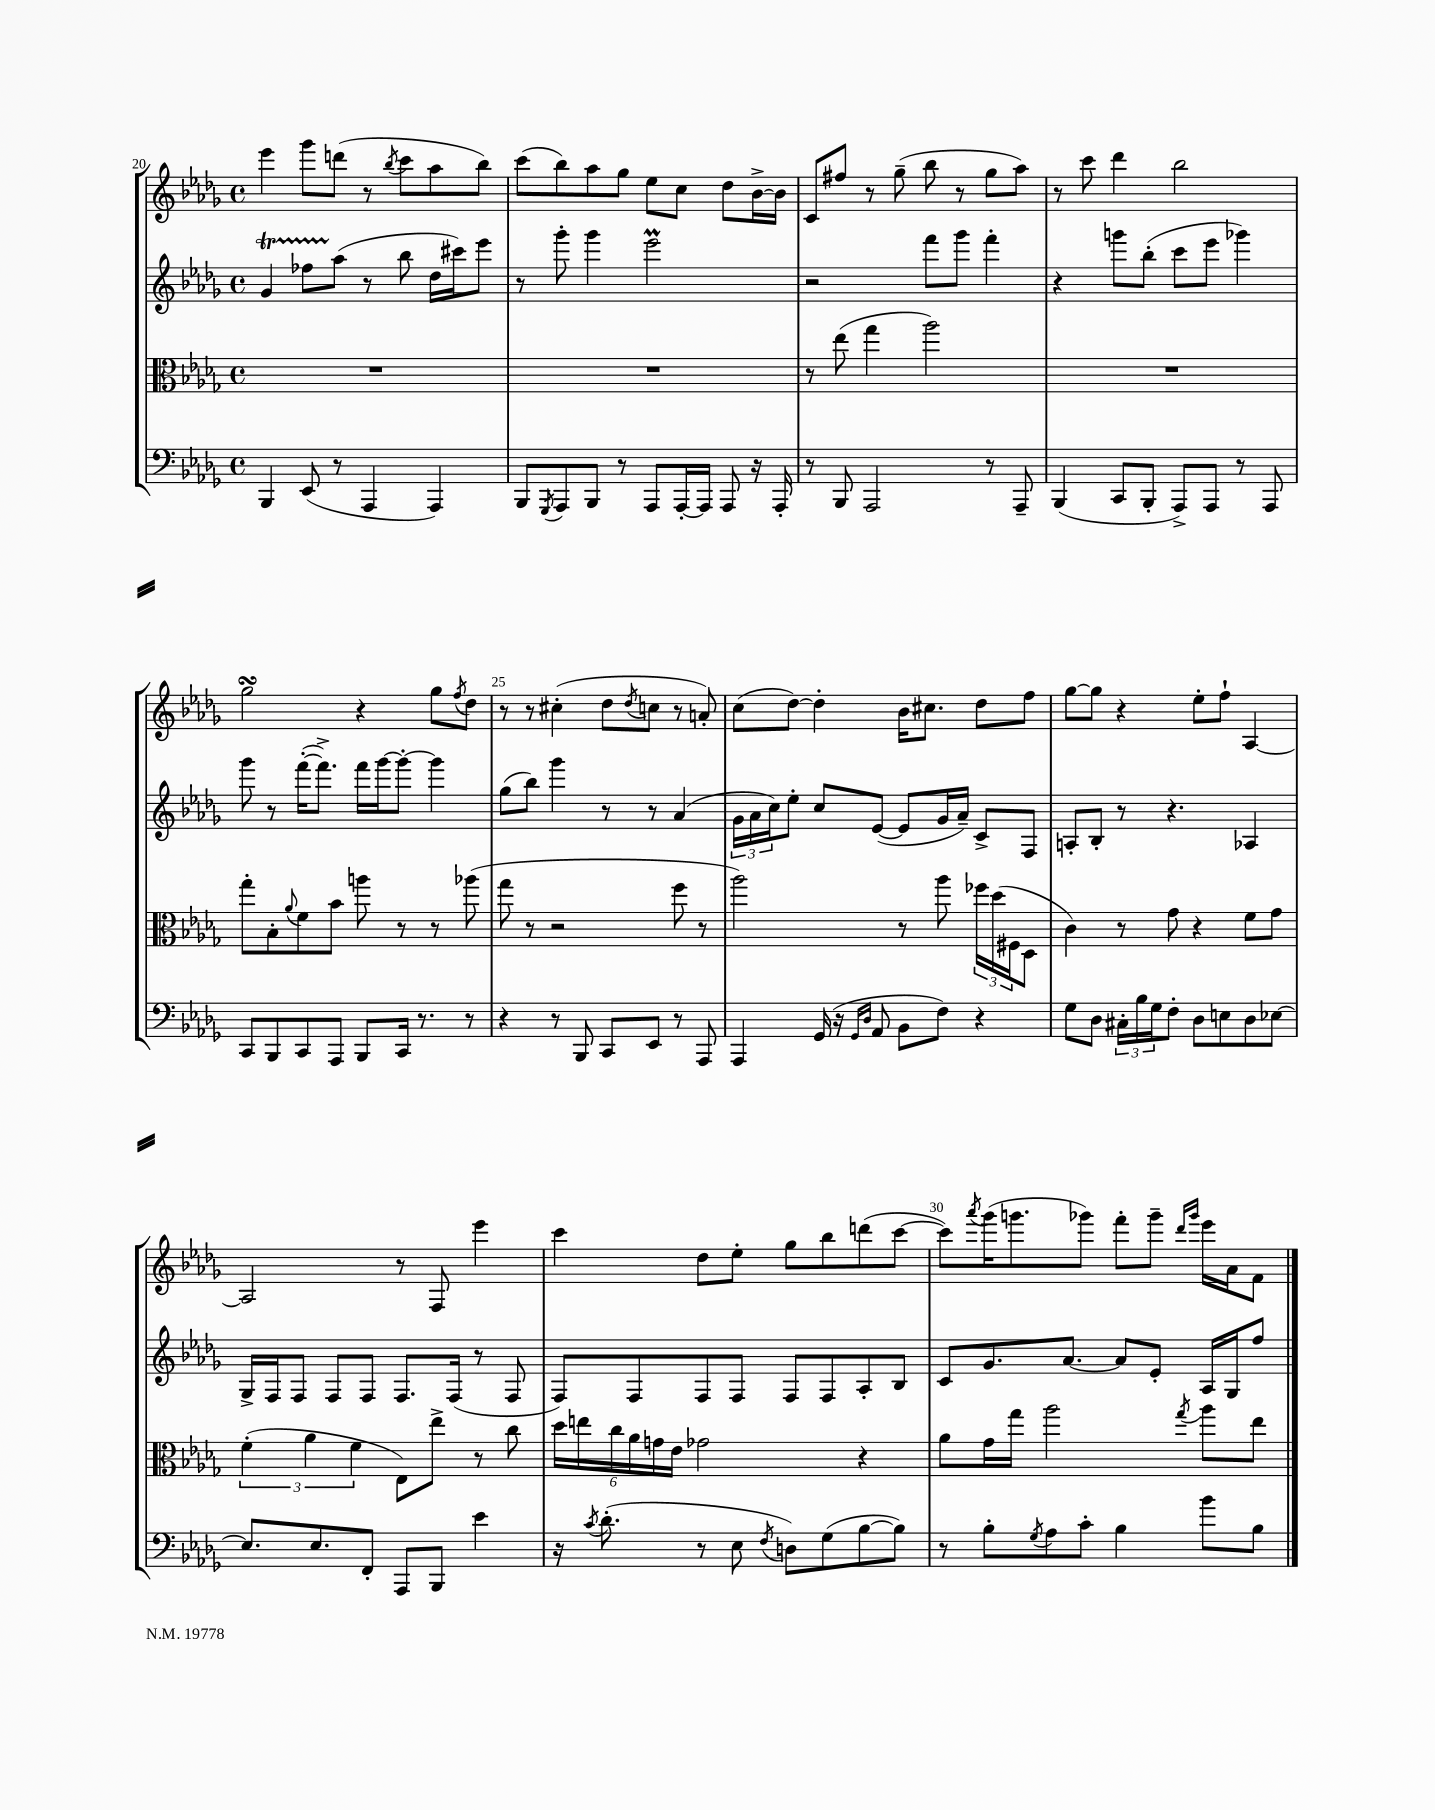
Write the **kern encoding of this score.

**kern	**kern	**kern	**kern
*part4	*part3	*part2	*part1
*staff4	*staff3	*staff2	*staff1
*clefF4	*clefC3	*clefG2	*clefG2
*k[b-e-a-d-g-]	*k[b-e-a-d-g-]	*k[b-e-a-d-g-]	*k[b-e-a-d-g-]
*M4/4	*M4/4	*M4/4	*M4/4
*met(c)	*met(c)	*met(c)	*met(c)
=20	=20	=20	=20
4BBB-/	1r	4g-T/	4eee-\
(8EE-/	.	8ff-XTTT\L	8ggg-\L
8r	.	(8aa-\J	(8dddn\J
4AAA-/	.	8r	8r
.	.	.	8qbb-/
.	.	8bb-\	8ccc\L
4AAA-/)	.	16dd-\LL	8aa-\
.	.	16ccc#X\J)	.
.	.	8eee-\J	8bb-\J)
=21	=21	=21	=21
8BBB-/L	1r	8r	(8ccc\L
8qGGG-/	.	.	.
8AAA-/	.	8ggg-'\	8bb-\)
8BBB-/J	.	4ggg-\	8aa-\
8r	.	.	8gg-\J
8AAA-/L	.	2eee-M\	8ee-\L
[16AAA-'/L	.	.	8cc\J
16AAA-/JJ]	.	.	.
8AAA-/	.	.	8dd-\L
16r	.	.	[16b-^\L
16AAA-'/	.	.	16b-\JJ]
=22	=22	=22	=22
8r	8r	2r	8c/L
8BBB-/	(8ee-\	.	8ff#X/J
2AAA-/	4gg-\	.	8r
.	.	.	(8gg-~\
.	2aa-\)	8fff\L	8bb-\
.	.	8ggg-\J	8r
8r	.	4fff'\	8gg-\L
8AAA-~/	.	.	8aa-\J)
=23	=23	=23	=23
(4BBB-/	1r	4r	8r
.	.	.	8ccc\
8CC/L	.	8gggn\L	4ddd-\
8BBB-'/J	.	(8bb-'\J	.
8AAA-^/L)	.	8ccc\L	2bb-\
8AAA-/J	.	8eee-\J	.
8r	.	4ggg-X\)	.
8AAA-/	.	.	.
!!LO:LB:g=z
=24	=24	=24	=24
8CC/L	8gg-'\L	8ggg-\	2gg-sSSs\
8BBB-/	8B-'\	8r	.
.	8qqa-/	.	.
8CC/	8f\	([16fff'\KL	.
.	.	8.fff^\J])	.
8AAA-/J	8b-\J	.	.
8BBB-/L	8aan\	16fff\LL	4r
.	.	[16ggg-\J	.
16CC/Jk	8r	8ggg-'\J_	.
8.r	.	.	.
.	8r	4ggg-\]	8gg-\L
.	.	.	8qff/
8r	(8aa-X\	.	8dd-\J
=25	=25	=25	=25
4r	8gg-\	(8gg-\L	8r
.	8r	8bb-\J)	8r
8r	2r	4ggg-\	(4cc#X'\
8BBB-/	.	.	.
8CC/L	.	8r	8dd-\L
.	.	.	8qdd-/
8EE-/J	.	8r	8ccn\J
8r	8ff\	(4a-/	8r
8AAA-/	8r	.	8an'/)
=26	=26	=26	=26
4AAA-/	2aa-\)	24g-\LL	(8cc\L
.	.	24a-\	.
.	.	24cc\J)	.
.	.	8ee-'\J	[8dd-\J)
(16GG-/	.	8cc/L	4dd-'\]
16r	.	.	.
16qqGG-/LL	.	.	.
16qqD-/JJ	.	.	.
8AA-/	.	([8e-/J	.
8BB-\L	8r	8e-/L]	16b-\KL
.	.	.	8.cc#X\J
8F\J)	8aa-\	16g-/L	.
.	.	16a-~/JJ)	.
4r	24ff-X\LL	8c^/L	8dd-\L
.	(24dd-\	.	.
.	24F#X\J	.	.
.	8D-\J	8F/J	8ff\J
=27	=27	=27	=27
8G-\L	4c\)	8An'/L	[8gg-\L
8D-\J	.	8B-'/J	8gg-\J]
24C#X'\LL	8r	8r	4r
24B-\	.	.	.
24G-\J	.	.	.
8F'\J	8g-\	4.r	.
8D-\L	4r	.	8ee-'\L
8En\	.	.	8ff`\J
8D-\	8f\L	4A-X/	[4A-/
[8E-X\J	8g-\J	.	.
!!LO:LB:g=z
=28	=28	=28	=28
8.E-/L]	(6f'\	16G-^/LL	2A-/]
.	.	16F/J	.
.	.	8F/J	.
.	6a-\	.	.
8.E-/	.	.	.
.	.	8F/L	.
.	6f\	.	.
8FF'/J	.	8F/J	.
8AAA-/L	8E-\L)	8.F/L	8r
8BBB-/J	8ee-^\J	.	8F/
.	.	(16F/Jk	.
4e-\	8r	8r	4eee-\
.	8cc\	8F/	.
=29	=29	=29	=29
16r	24dd-\LL	8F/L)	4ccc\
.	24een\	.	.
8qc/	.	.	.
(8.d-'\	.	.	.
.	24cc\	.	.
.	24a-\	8F/	.
.	24gn\	.	.
.	24e-\JJ	.	.
8r	2g-X\	8F/	8dd-\L
8E-\	.	8F/J	8ee-'\J
8qF/	.	.	.
8Dn\L)	.	8F/L	8gg-\L
(8G-\	.	8F/	8bb-\
[8B-\	4r	8A-'/	(8dddn\
8B-\J])	.	8B-/J	[8ccc\J
=30	=30	=30	=30
8r	8a-\L	8c/L	8ccc\L])
.	.	.	8qaaa-/
8B-'\L	16g-\L	8.g-/	(16ggg-\K
.	16gg-\JJ	.	8.gggn\
8qG-/	.	.	.
8A-\	2aa-\	.	.
.	.	[8.a-/J	.
8c'\J	.	.	8ggg-X\J)
4B-\	.	8a-/L]	8fff'\L
.	.	8e-'/J	8ggg-~\J
.	.	.	16qqddd-/LL
.	8qgg-/	.	16qqggg-/JJ
8b-\L	8aa-\L	16A-/LL	16eee-\LL
.	.	16G-/J	16a-\J
8B-\J	8ee-\J	8ff/J	8f\J
==	==	==	==
*-	*-	*-	*-
